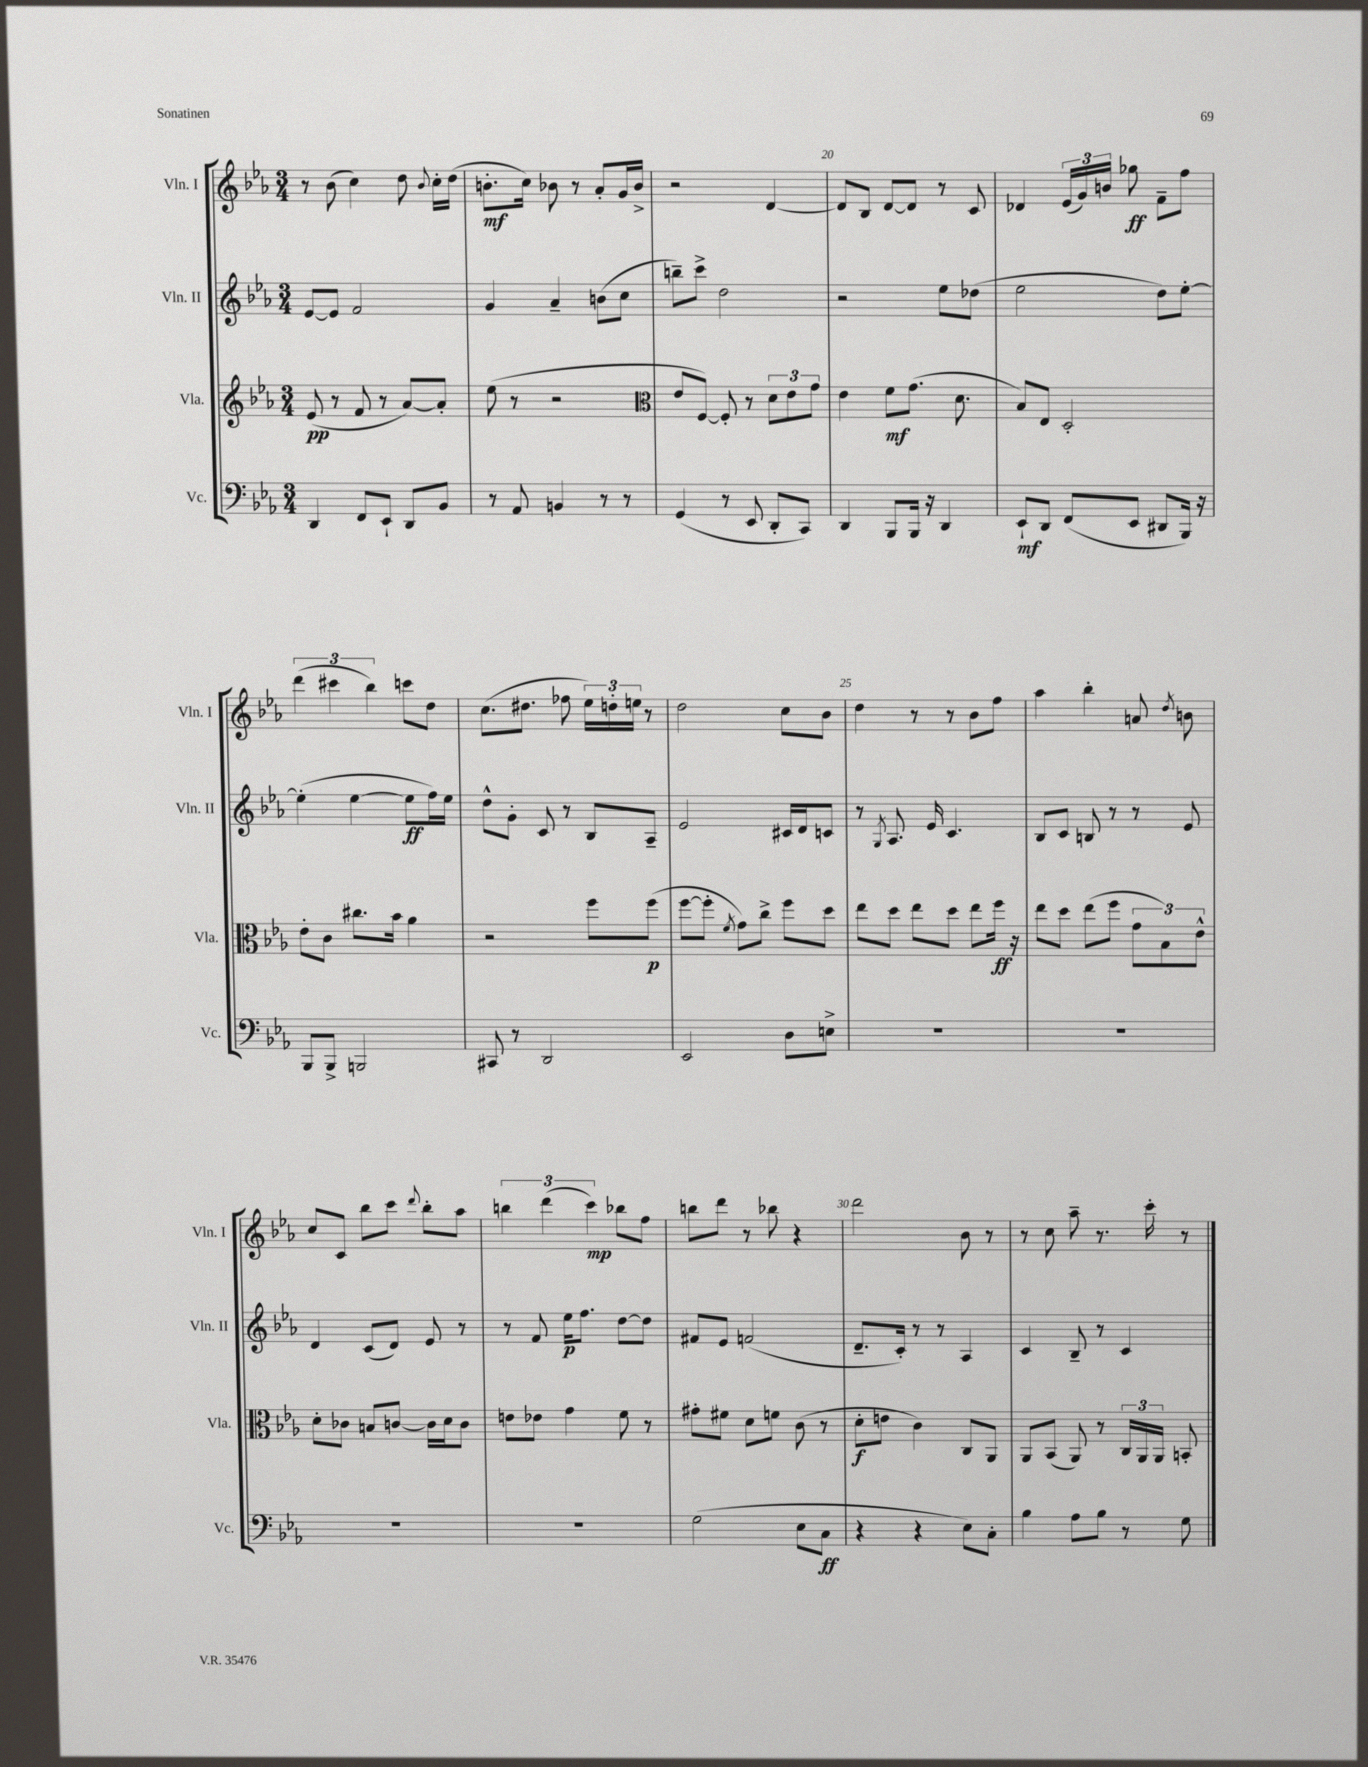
<<
\new StaffGroup <<
\new Staff = "s0" \with { instrumentName = "Vln. I" shortInstrumentName = "Vln. I" } {
    \clef treble \key ees \major \numericTimeSignature \time 3/4
    \autoBeamOff r8 bes'8( c''4) d''8 \appoggiatura { bes'8 } c''16[-. d''16]( |
    b'8.[-.\mf c''16]) bes'8 r8 aes'8[-. g'16 bes'16]-> |
    r2 d'4~ |
    d'8[ bes8] d'8[~ d'8] r8 c'8 |
    des'4 \tuplet 3/2 { ees'16[( g'16) b'16] } ges''8\ff f'8[-- f''8] |
    \tuplet 3/2 { d'''4( cis'''4 bes''4) } c'''8[ d''8] |
    c''8.[( dis''8.] fes''8 \tuplet 3/2 { ees''16[) d''16-. e''16] } r8 |
    d''2 c''8[ bes'8] |
    d''4 r8 r8 bes'8[ f''8] |
    aes''4 bes''4-. a'8 \acciaccatura { d''8 } b'8 |
    c''8[ c'8] bes''8[ c'''8] \appoggiatura { d'''8 } bes''8[-. aes''8] |
    \tuplet 3/2 { b''4 d'''4( c'''4\mp) } bes''8[ f''8] |
    b''8[ d'''8] r8 bes''8 r4 |
    d'''2 bes'8 r8 |
    r8 c''8 aes''8-- r8. c'''16-. r8 \bar "|." |
}
\new Staff = "s1" \with { instrumentName = "Vln. II" shortInstrumentName = "Vln. II" } {
    \clef treble \key ees \major \numericTimeSignature \time 3/4
    \autoBeamOff ees'8[~ ees'8] f'2 |
    g'4 aes'4-- b'8[( c''8] |
    b''8[--) c'''8]-> d''2 |
    r2 ees''8[ des''8]( |
    ees''2 d''8[) ees''8]~-. |
    ees''4-.( ees''4~ ees''8[\ff f''16) ees''16] |
    d''8[-^ g'8]-. c'8 r8 bes8[ aes8]-- |
    ees'2 cis'16[ d'16 c'8] |
    r8 \acciaccatura { g8 } aes8. ees'16 c'4. |
    bes8[ c'8] b8 r8 r8 ees'8 |
    d'4 c'8[( d'8]) ees'8 r8 |
    r8 f'8 ees''16[\p f''8.] d''8[~ d''8] |
    fis'8[ ees'8] f'2( |
    d'8.[-- c'16]-.) r8 r8 aes4 |
    c'4 bes8-- r8 c'4 \bar "|." |
}
\new Staff = "s2" \with { instrumentName = "Vla." shortInstrumentName = "Vla." } {
    \clef treble \key ees \major \numericTimeSignature \time 3/4
    \autoBeamOff ees'8\pp( r8 f'8 r8 aes'8[~) aes'8]-. |
    ees''8( r8 r2 |
    \clef alto ees'8[ f8]~) f8-. r8 \tuplet 3/2 { d'8[ ees'8 g'8] } |
    ees'4 f'8[\mf g'8.]( d'8. |
    bes8[) ees8] d2-. |
    ees'8[-. c'8] cis''8.[ bes'16] aes'4 |
    r2 f''8[ f''8]\p( |
    f''8[~ f''8]-. \acciaccatura { f'8 } g'8[) c''8]-> f''8[ d''8] |
    ees''8[ d''8] ees''8[ d''8] ees''8[ f''16]\ff r16 |
    ees''8[ d''8] ees''8[( f''8] \tuplet 3/2 { g'8[ bes8) ees'8]-^ } |
    d'8[-. ces'8] b8[ c'8]~ c'16[ d'16 c'8] |
    e'8[ ees'8] g'4 f'8 r8 |
    gis'8[-. fis'8] d'8[ f'8] c'8( r8 |
    d'8[-.\f e'8] c'4) c8[ aes,8] |
    aes,8[ bes,8]( aes,8) r8 \tuplet 3/2 { c16[ aes,16 aes,16] } b,8-. \bar "|." |
}
\new Staff = "s3" \with { instrumentName = "Vc." shortInstrumentName = "Vc." } {
    \clef bass \key ees \major \numericTimeSignature \time 3/4
    \autoBeamOff d,4 f,8[ ees,8]-! d,8[ bes,8] |
    r8 aes,8 b,4 r8 r8 |
    g,4( r8 ees,8 d,8[-. c,8]) |
    d,4 bes,,8[ bes,,16] r16 d,4 |
    ees,8[-!\mf d,8] f,8[( ees,8] dis,8[ bes,,16]) r16 |
    bes,,8[ bes,,8]-> b,,2 |
    cis,8 r8 d,2 |
    ees,2 d8[ e8]-> |
    R2. |
    R2. |
    R2. |
    R2. |
    g2( ees8[ c8]\ff |
    r4 r4 ees8[) c8]-. |
    bes4 aes8[ bes8] r8 g8 \bar "|." |
}
>>
>>
\layout { \context { \Score currentBarNumber = #17 \override BarNumber.break-visibility = ##(#f #t #t) barNumberVisibility = #(every-nth-bar-number-visible 5) } }
